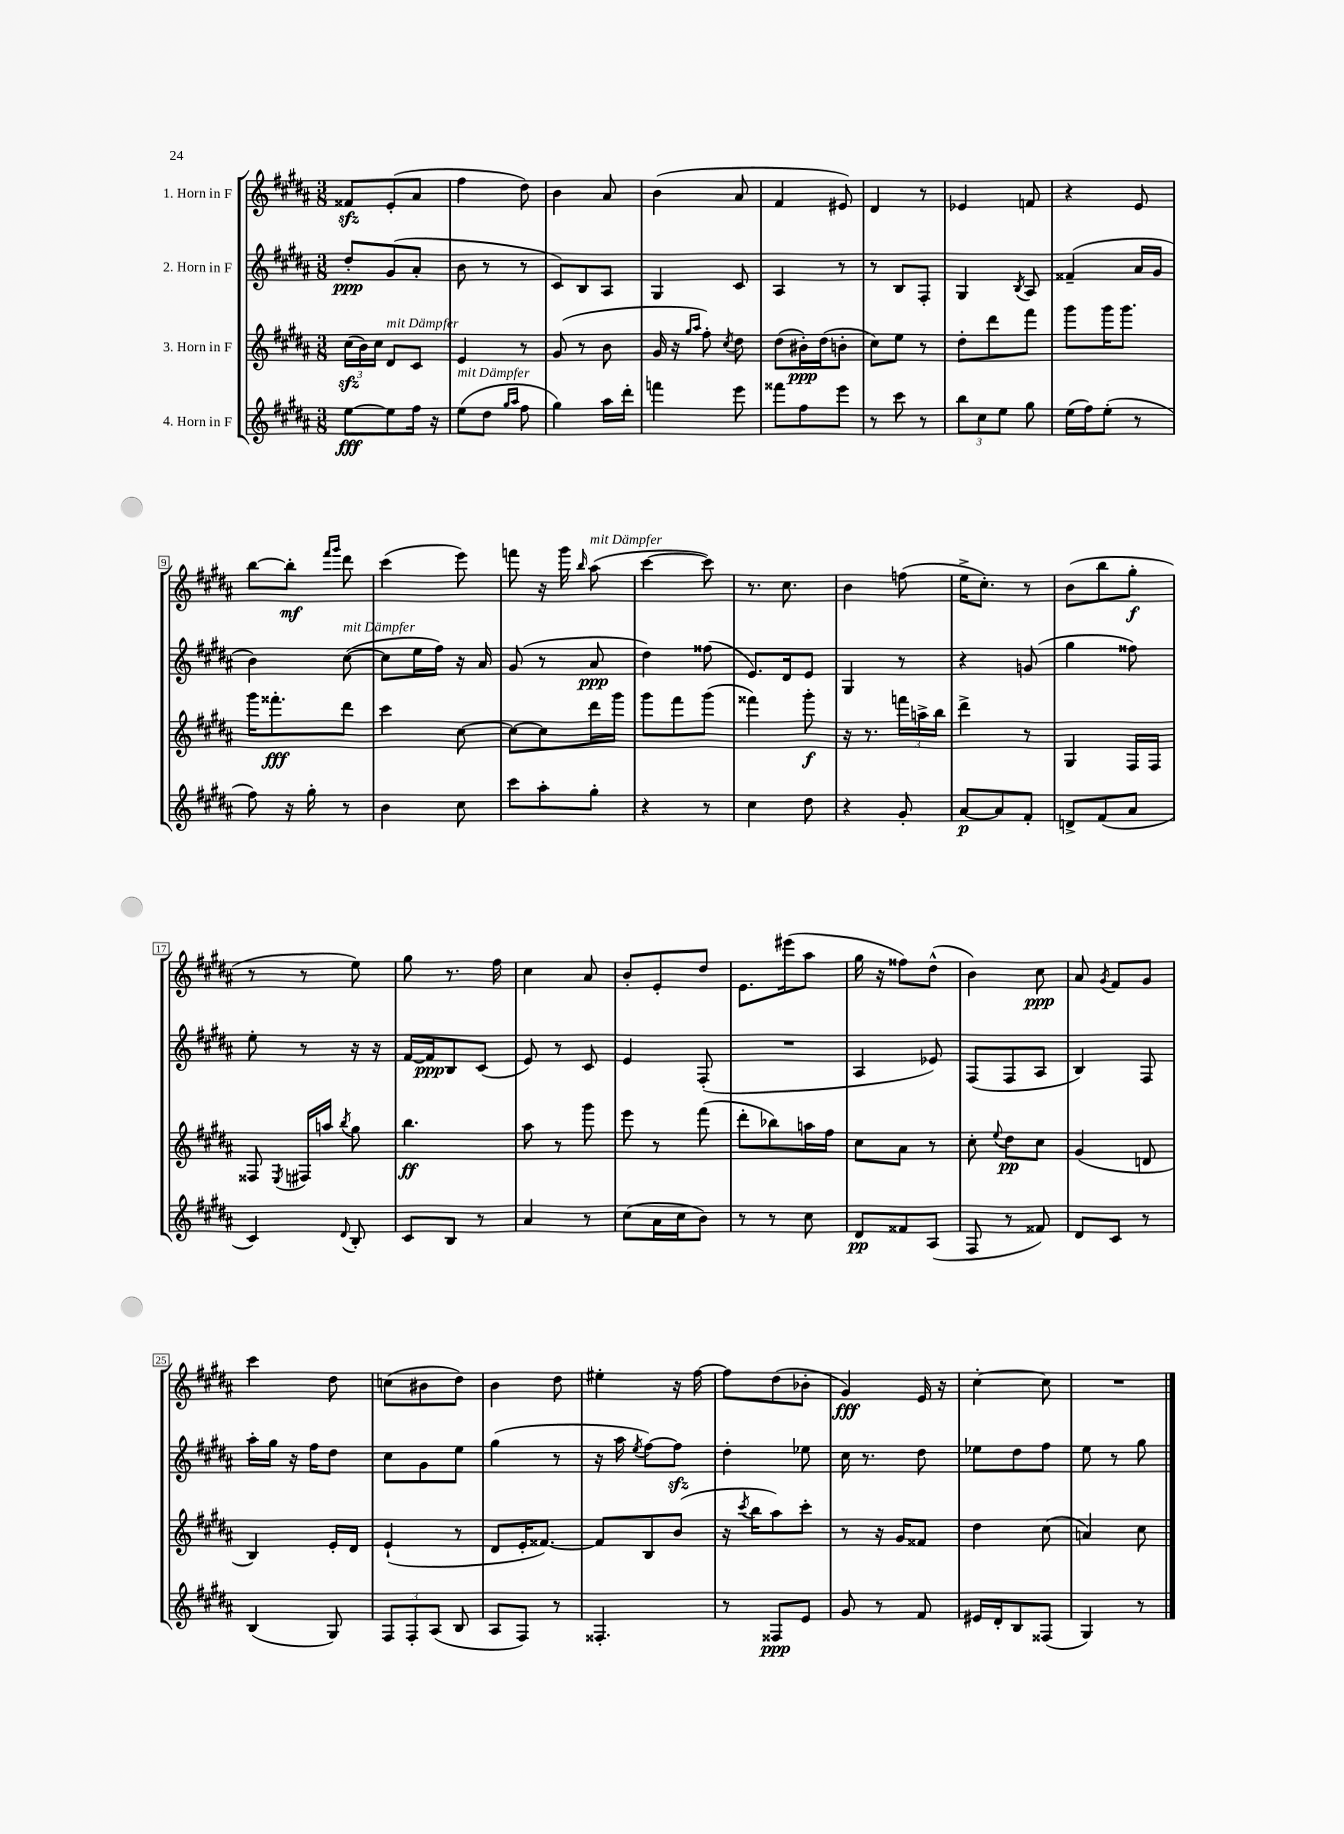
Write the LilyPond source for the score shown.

<<
\new StaffGroup <<
\new Staff = "s0" \with { instrumentName = "1. Horn in F" } {
    \clef treble \key b \major \numericTimeSignature \time 3/8
    \autoBeamOff fisis'8[\sfz e'8-.( ais'8] |
    fis''4 dis''8) |
    b'4 ais'8 |
    b'4( ais'8 |
    fis'4 eis'8) |
    dis'4 r8 |
    ees'4 f'8 |
    r4 e'8 |
    b''8[~ b''8]-.\mf \grace { fis'''16[ gis'''16] } dis'''8 |
    cis'''4( e'''8) |
    f'''8 r16 gis'''16 \grace { b''16 } ais''8^\markup { \italic "mit Dämpfer" }( |
    cis'''4~ cis'''8) |
    r8. cis''8. |
    b'4 f''8( |
    e''16[-> cis''8.]-.) r8 |
    b'8[( b''8 gis''8]-.\f |
    r8 r8 e''8) |
    gis''8 r8. fis''16 |
    cis''4 ais'8 |
    b'8[-. e'8-. dis''8] |
    e'8.[ eis'''16( ais''8] |
    gis''16 r16 fisis''8[) dis''8]-^( |
    b'4) cis''8\ppp |
    ais'8 \acciaccatura { gis'8 } fis'8[ gis'8] |
    cis'''4 dis''8 |
    c''8[( bis'8 dis''8]) |
    b'4 dis''8 |
    eis''4-. r16 fis''16~ |
    fis''8[ dis''8( bes'8]-. |
    gis'4\fff) e'16 r16 |
    cis''4~-. cis''8 |
    R4. \bar "|." |
}
\new Staff = "s1" \with { instrumentName = "2. Horn in F" } {
    \clef treble \key b \major \numericTimeSignature \time 3/8
    \autoBeamOff dis''8[-.\ppp gis'8( ais'8]-. |
    b'8 r8 r8 |
    cis'8[) b8 ais8] |
    gis4 cis'8 |
    ais4 r8 |
    r8 b8[ fis8]-. |
    gis4 \acciaccatura { b8 } ais8 |
    fisis'4--( ais'16[ gis'16] |
    b'4) cis''8~^\markup { \italic "mit Dämpfer" }( |
    cis''8[ e''16 fis''16]) r16 ais'16 |
    gis'8( r8 ais'8\ppp |
    dis''4) fisis''8( |
    e'8.[) dis'16 e'8] |
    gis4 r8 |
    r4 g'8( |
    gis''4 fisis''8) |
    e''8-. r8 r16 r16 |
    fis'16[~ fis'16\ppp b8 cis'8]( |
    e'8) r8 cis'8 |
    e'4 fis8-.( |
    R4. |
    ais4 ees'8) |
    fis8[( fis8 ais8] |
    b4) fis8 |
    ais''16[-. gis''16] r16 fis''16[ dis''8] |
    cis''8[ gis'8 e''8] |
    gis''4( r8 |
    r16 ais''16 \acciaccatura { e''8 } fis''8[~) fis''8]\sfz |
    dis''4-. ees''8 |
    cis''16 r8. dis''8 |
    ees''8[ dis''8 fis''8] |
    e''8 r8 gis''8 \bar "|." |
}
\new Staff = "s2" \with { instrumentName = "3. Horn in F" } {
    \clef treble \key b \major \numericTimeSignature \time 3/8
    \autoBeamOff \tuplet 3/2 { cis''16[\sfz( b'16) cis''16] } dis'8[^\markup { \italic "mit Dämpfer" } cis'8] |
    e'4 r8 |
    gis'8( r8 b'8 |
    gis'16 r16 \grace { gis''16[ ais''16] } fis''8-.) \acciaccatura { cis''8 } dis''8 |
    dis''8[( bis'16-.\ppp) dis''16( b'8]-. |
    cis''8[) e''8] r8 |
    dis''8[-. dis'''8 fis'''8] |
    gis'''8[ gis'''16 gis'''8.] |
    gis'''16[ fisis'''8.-.\fff dis'''8] |
    cis'''4 cis''8~ |
    cis''8[~ cis''8 dis'''16 gis'''16] |
    gis'''8[ fis'''8 gis'''8]( |
    fisis'''4) gis'''8-.\f |
    r16 r8. \tuplet 3/2 { f'''16[ a''16-> b''16] } |
    dis'''4-> r8 |
    gis4 fis16[ fis16] |
    fisis8 \acciaccatura { e8 } fis16[ a''16] \acciaccatura { b''8 } gis''8 |
    b''4.\ff |
    ais''8 r8 gis'''8 |
    e'''8 r8 fis'''8( |
    dis'''8[-. bes''8) a''16 fis''16] |
    cis''8[ ais'8] r8 |
    cis''8-. \appoggiatura { e''8 } dis''8[\pp cis''8] |
    gis'4( d'8 |
    b4) e'16[-. dis'16] |
    e'4-!( r8 |
    dis'8[ e'16-. fisis'8.]~) |
    fisis'8[ b8 b'8]( |
    r16 \acciaccatura { cis'''8 } b''16[ ais''8) cis'''8]-. |
    r8 r16 gis'16[ fisis'8] |
    dis''4 cis''8( |
    a'4) cis''8 \bar "|." |
}
\new Staff = "s3" \with { instrumentName = "4. Horn in F" } {
    \clef treble \key b \major \numericTimeSignature \time 3/8
    \autoBeamOff e''8[~\fff e''8 fis''16] r16 |
    e''8[^\markup { \italic "mit Dämpfer" }( dis''8] \grace { gis''16[ ais''16] } fis''8 |
    gis''4) ais''16[ dis'''16]-. |
    f'''4 e'''8 |
    fisis'''8[ fis''8 e'''8] |
    r8 cis'''8 r8 |
    \tuplet 3/2 { b''8[ cis''8 e''8] } gis''8 |
    e''16[( fis''16) e''8]-.( r8 |
    fis''8) r16 gis''16-. r8 |
    b'4 cis''8 |
    cis'''8[ ais''8-. gis''8]-. |
    r4 r8 |
    cis''4 dis''8 |
    r4 gis'8-. |
    ais'8[~\p ais'8 fis'8]-. |
    d'8[-> fis'8( ais'8] |
    cis'4) \appoggiatura { dis'8 } b8-. |
    cis'8[ b8] r8 |
    ais'4 r8 |
    cis''8[( ais'16 cis''16 b'8]) |
    r8 r8 cis''8 |
    dis'8[\pp fisis'8 ais8]( |
    fis8 r8 fisis'8) |
    dis'8[ cis'8] r8 |
    b4( gis8) |
    \tuplet 3/2 { fis8[ fis8-. ais8]( } b8 |
    ais8[ fis8]) r8 |
    fisis4.-. |
    r8 fisis8[\ppp e'8] |
    gis'8 r8 fis'8 |
    eis'16[ dis'16-. b8 fisis8]( |
    gis4) r8 \bar "|." |
}
>>
>>
\layout { \context { \Score \override BarNumber.stencil = #(make-stencil-boxer 0.1 0.3 ly:text-interface::print) } }
